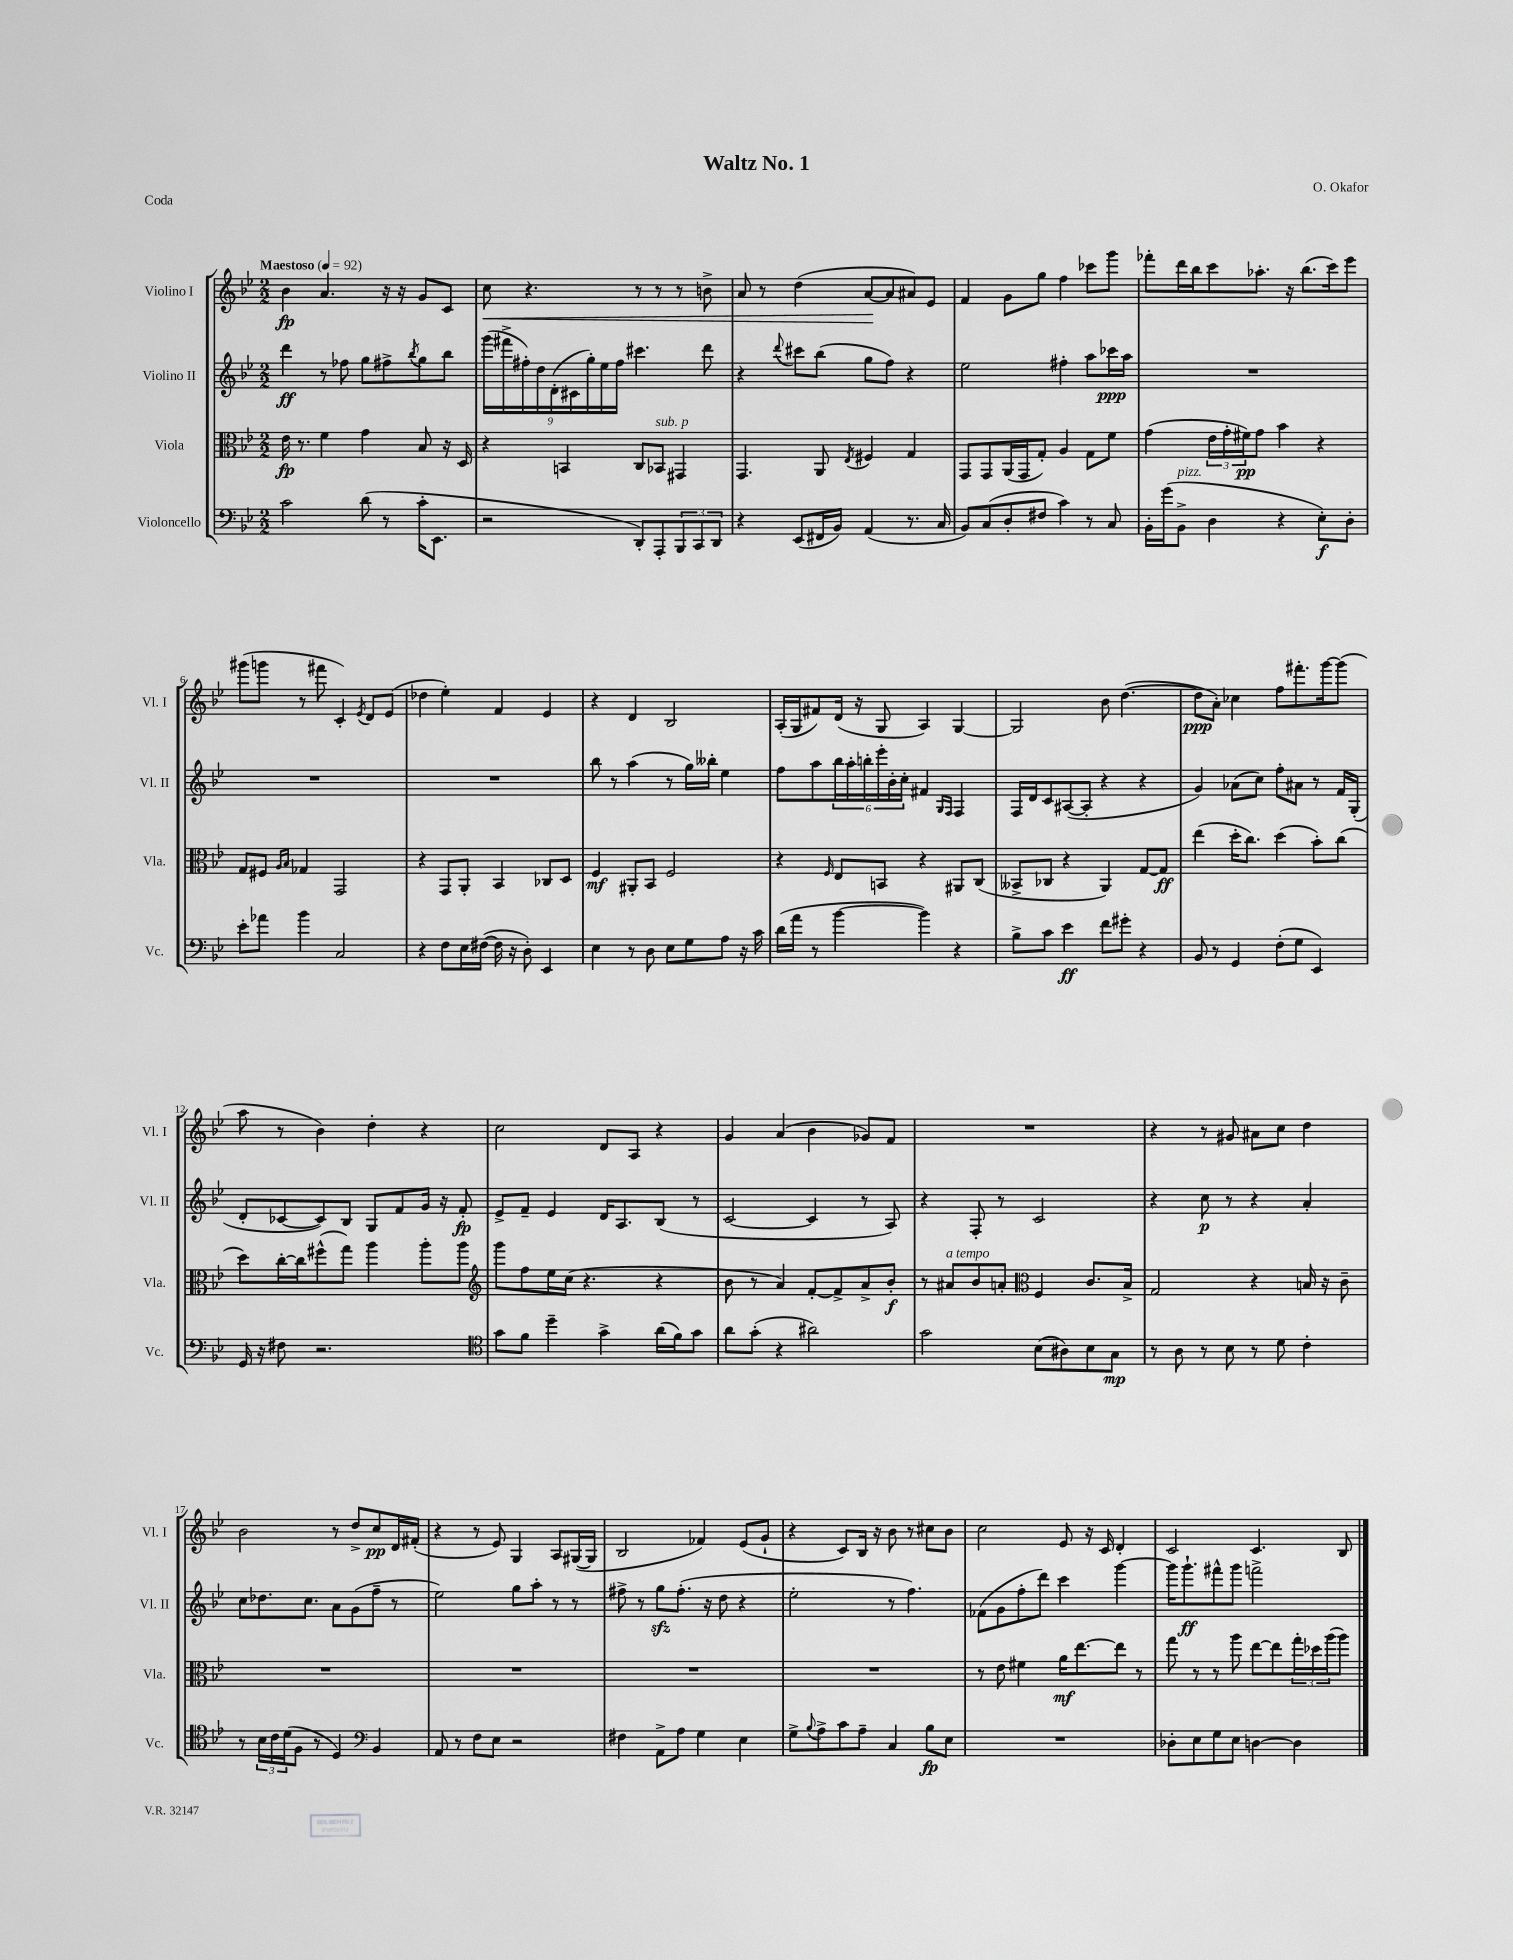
\header { title = "Waltz No. 1" composer = "O. Okafor" piece = "Coda" }
<<
\new StaffGroup <<
\new Staff = "s0" \with { instrumentName = "Violino I" shortInstrumentName = "Vl. I" } {
    \clef treble \key bes \major \numericTimeSignature \time 2/2 \tempo "Maestoso" 4 = 92
    bes'4\fp a'4. r16 r16 g'8 c'8 |
    c''8\< r4. r8 r8 r8 b'8-> |
    a'8 r8 d''4( a'8~\! a'8 ais'8) ees'8 |
    f'4 g'8 g''8 f''4 ces'''8 g'''8 |
    fes'''8-. d'''16 bes''16 c'''8 aes''8.-. r16 bes''8.( c'''16) ees'''8 |
    gis'''8( g'''8 r8 fis'''8 c'4-.) \acciaccatura { ees'8 } d'8 ees'8( |
    des''4 ees''4-.) f'4 ees'4 |
    r4 d'4 bes2 |
    a16-.( g16 fis'8) d'16( r16 g8 a4) g4~ |
    g2 bes'8 d''4.~( |
    d''8\ppp a'8-.) ces''4 f''8 fis'''8.-. g'''16~ g'''8( |
    a''8 r8 bes'4) d''4-. r4 |
    c''2 d'8 a8 r4 |
    g'4 a'4( bes'4 ges'8) f'8 |
    R1 |
    r4 r8 gis'8 ais'8 c''8 d''4 |
    bes'2 r8 d''8-> c''8\pp d'16 fis'16-.( |
    r4 r8 ees'8) g4 a8 gis16~( gis16 |
    bes2 fes'4) ees'8( g'8-! |
    r4 c'8) bes16 r16 bes'8 r8 cis''8 bes'8 |
    c''2 ees'8 r16 c'16 d'4-. |
    c'2 c'4. bes8 \bar "|." |
}
\new Staff = "s1" \with { instrumentName = "Violino II" shortInstrumentName = "Vl. II" } {
    \clef treble \key bes \major \numericTimeSignature \time 2/2
    d'''4\ff r8 fes''8 g''8 fis''8-> \acciaccatura { bes''8 } g''8 bes''8 |
    \tuplet 9/8 { g'''16( fis'''16-> fis''16-.) d''16 d'16-.( cis'16 g''16-.) ees''16 fis''16 } cis'''4. d'''8 |
    r4 \appoggiatura { d'''8 } cis'''8 bes''8( g''8 f''8) r4 |
    ees''2 fis''4-. a''8 ces'''16\ppp a''16 |
    R1 |
    R1 |
    R1 |
    bes''8 r8 a''4( r8 g''16) beses''16-. ees''4 |
    f''8 a''8 \tuplet 6/4 { bes''16 a''16-. b''16-. ees'''16-. bes'16-. c''16-. } fis'4 \grace { g16 f16 } f4 |
    f16 d'16 c'8 ais8~( ais8-. r4 r4 |
    g'4) aes'8( c''8) f''8-. ais'8 r8 f'16 g16-.( |
    d'8-. ces'8~ ces'8) bes8 g8 f'8 g'16 r16 f'8-.\fp |
    ees'8-> f'8-- ees'4 d'16 a8. bes8( r8 |
    c'2~ c'4 r8 a8) |
    r4 f8-. r8 c'2 |
    r4 c''8\p r8 r4 a'4-. |
    c''8 des''8. c''8. a'8 g'8( f''8-- r8 |
    ees''2) g''8 a''8-. r8 r8 |
    fis''8-> r8 g''8\sfz fis''8.-.( r16 d''8 r4 |
    ees''2-. r8 f''4.) |
    fes'8( g'8 f''8-. d'''8) c'''4 g'''4~ |
    g'''16 g'''8.-!\ff fis'''8-^ g'''8 f'''2-> \bar "|." |
}
\new Staff = "s2" \with { instrumentName = "Viola" shortInstrumentName = "Vla." } {
    \clef alto \key bes \major \numericTimeSignature \time 2/2
    ees'16\fp r8. f'4 g'4 bes8 r16 d16 |
    r4 b,4 c8 bes,8^\markup { \italic "sub. p" } gis,4 |
    g,4. a,8 \acciaccatura { ees8 } fis4 g4 |
    g,8 g,8 a,16( g,16 g8-.) a4 g8 f'8 |
    g'4( \tuplet 3/2 { ees'16 g'16-. fis'16\pp) } g'8 bes'4 r4 |
    g8 fis8 \grace { a16 bes16 } ges4 g,2 |
    r4 g,8 a,8-. bes,4 ces8 d8 |
    f4\mf ais,8-. bes,8 f2 |
    r4 \grace { f16 } ees8 b,8 r4 ais,8 c8( |
    beses,8-> ces8 r4 a,4) g8~ g8\ff |
    ees''4( d''16-. c''8.) d''4( bes'8-.) c''8( |
    d''8) c''16~-. c''16 fis''8-^( g''8) a''4 a''8-. a''8 |
    \clef treble g'''8 f''8 ees''16 c''16( r4. r4 |
    bes'8 r8 a'4) f'8~-. f'8-> a'8-> bes'8-.\f |
    r8 ais'8^\markup { \italic "a tempo" } bes'8 a'8-. \clef alto f4 c'8. bes16-> |
    g2 r4 b16 r16 c'8-- |
    R1 |
    R1 |
    R1 |
    R1 |
    r8 ees'8 fis'4 a'16\mf ees''8.~ ees''8 r8 |
    g''8 r8 r8 a''8 ees''8~ ees''8 \tuplet 3/2 { g''16-. des''16 a''16( } a''8) \bar "|." |
}
\new Staff = "s3" \with { instrumentName = "Violoncello" shortInstrumentName = "Vc." } {
    \clef bass \key bes \major \numericTimeSignature \time 2/2
    c'2 d'8( r8 c'16-. ees,8. |
    r2 d,8-.) a,,8-. \tuplet 3/2 { bes,,8 c,8 d,8 } |
    r4 ees,8( fis,16 bes,16) a,4( r8. c16 |
    bes,8) c8( d8-. fis8 c'4) r8 c8 |
    bes,16-. g'16( bes,8->^\markup { \italic "pizz." } d4 r4 ees8-.\f) d8-. |
    ees'8-. aes'8 bes'4 c2 |
    r4 f8 ees16 fis16~( fis16 r16 d8-.) ees,4 |
    ees4 r8 d8 ees8 g8 a8 r16 c'16 |
    d'16( a'16 r8 bes'4~ bes'4) r4 |
    bes8-> c'8 ees'4\ff f'8 gis'8-. r4 |
    bes,8 r8 g,4 f8-.( g8 ees,4) |
    g,16 r16 fis8 r2. |
    \clef tenor g'8 f'8 d''4-- g'4-> a'16( f'16) g'8 |
    a'8 g'8-.( r4 ais'2) |
    g'2 bes8( ais8) bes8 g8\mp |
    r8 a8 r8 bes8 r8 d'8 c'4-. |
    r8 \tuplet 3/2 { bes16 c'16 d'16( } f8 r8 d4) \clef bass bes,4 |
    a,8 r8 f8 ees8 r2 |
    fis4 a,8-> a8 g4 ees4 |
    g8-> \appoggiatura { bes8 } a8-> c'8 a8-- c4 bes8\fp ees8 |
    R1 |
    des8-. ees8 g8 ees8 d4~ d4 \bar "|." |
}
>>
>>
